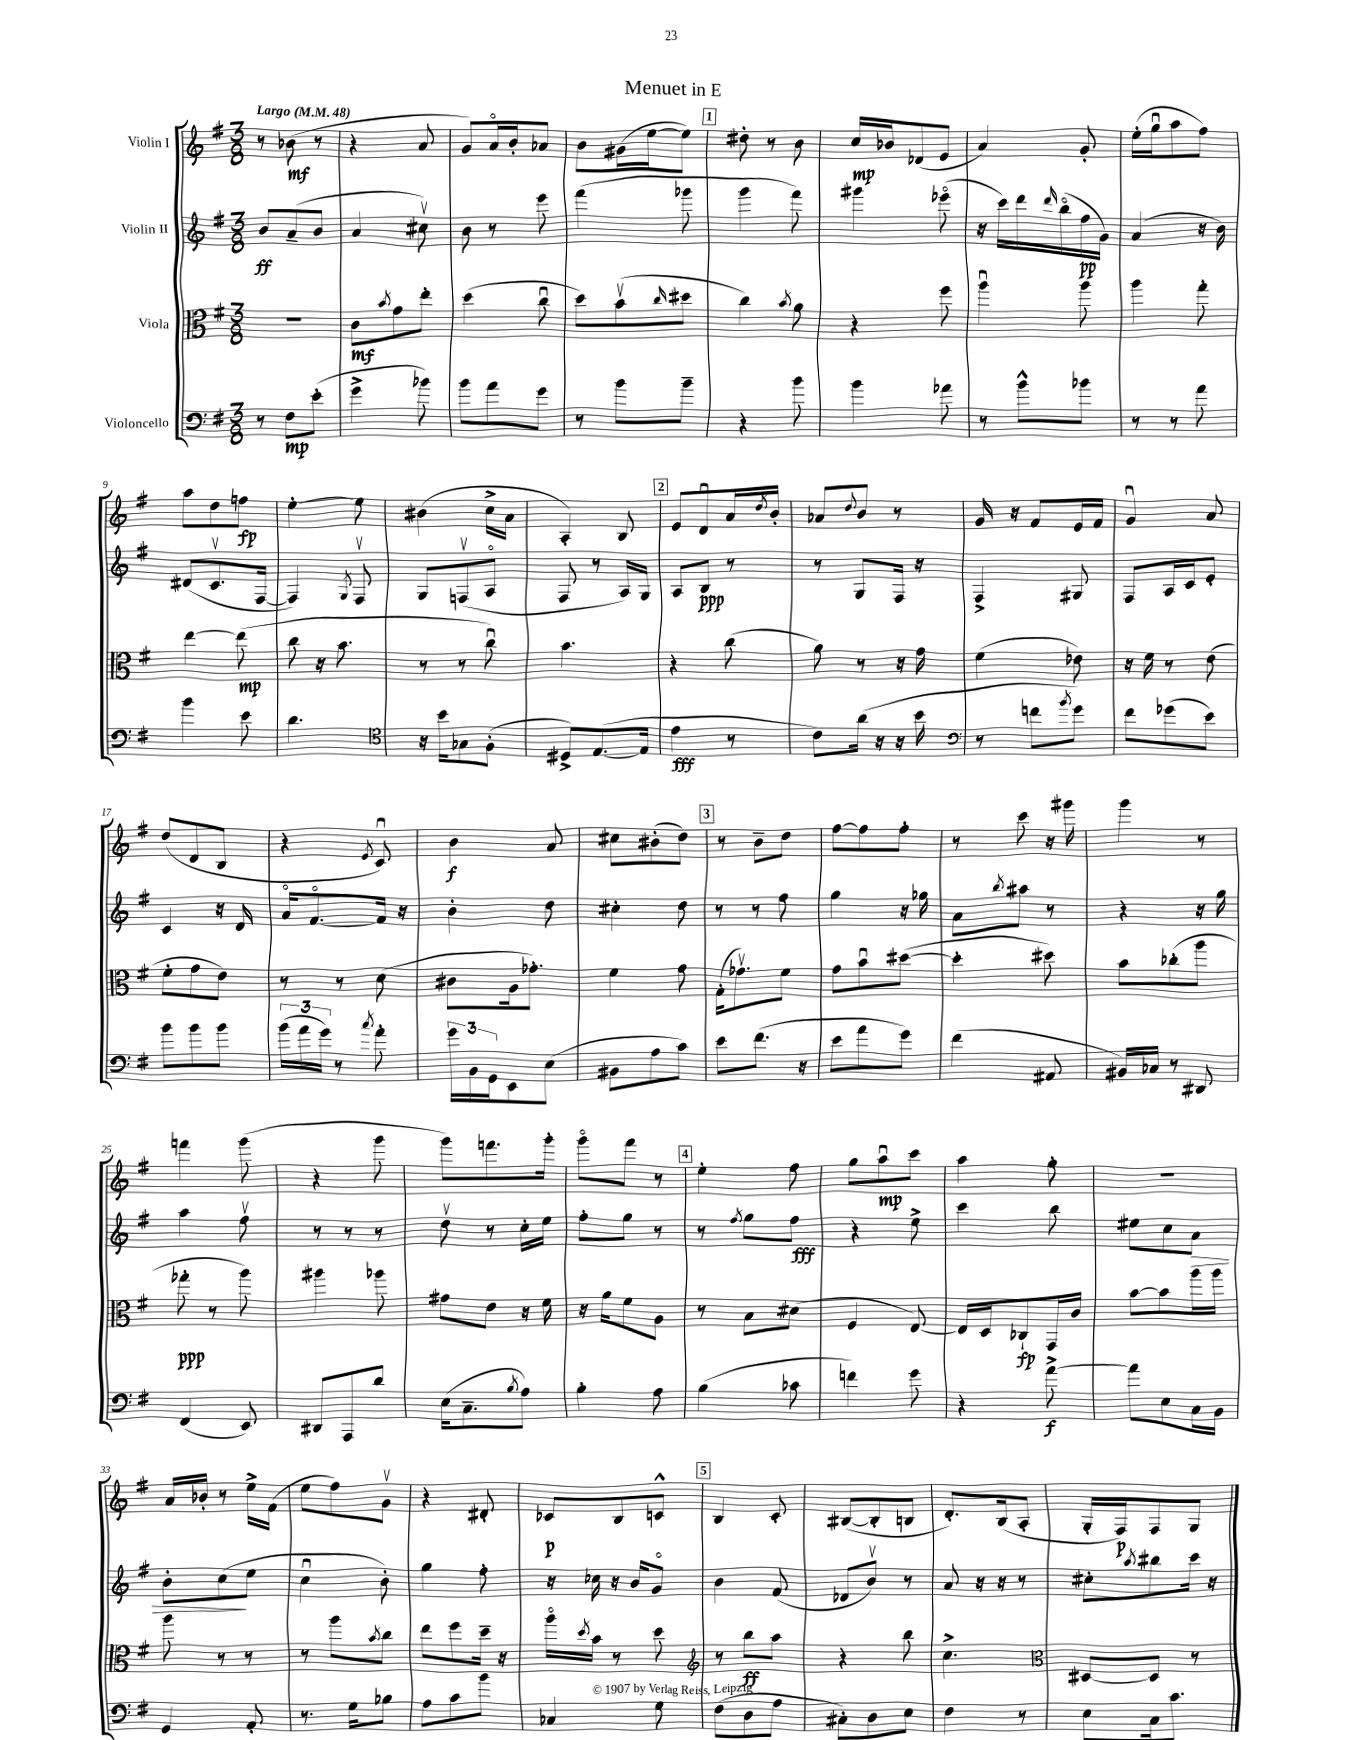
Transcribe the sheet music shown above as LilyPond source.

\header { title = "Menuet in E" }
<<
\new StaffGroup <<
\new Staff = "s0" \with { instrumentName = "Violin I" } {
    \clef treble \key g \major \numericTimeSignature \time 3/8 \tempo "Largo" 4 = 48
    r8 bes'8\mf( r8 |
    r4 a'8 |
    g'8) a'16\flageolet b'16-. aes'8 |
    b'8 gis'16( e''16~ e''8) |
    \mark \markup { \box "1" } dis''8-. r8 b'8 |
    c''16\mp bes'16 des'8( e'8 |
    a'4) g'8-. |
    e''16-.( g''16\downbow a''8 fis''8) |
    a''8 d''8 f''8\fp |
    e''4~-. e''8 |
    bis'4( c''16-> a'16 |
    a4-.) b8 |
    \mark \markup { \box "2" } e'8 d'8\downbow a'16 \acciaccatura { d''8 } b'16-. |
    aes'8 \appoggiatura { d''8 } b'8 r8 |
    g'16 r16 fis'8 e'16 fis'16 |
    g'4\downbow a'8 |
    d''8( d'8 b8 |
    r4 \acciaccatura { e'8 } c'8\downbow) |
    b'4\f a'8 |
    cis''8 bis'8-.( d''8) |
    \mark \markup { \box "3" } r8 b'8-- d''8 |
    fis''8~ fis''8 fis''8-. |
    r8 c'''8 r16 gis'''16 |
    g'''4 r8 |
    f'''4 g'''8( |
    r4 g'''8 |
    g'''8) f'''8. g'''16-. |
    g'''8\flageolet fis'''8 r8 |
    \mark \markup { \box "4" } e''4-. fis''8 |
    g''8 a''8\downbow\mp c'''8 |
    a''4 g''8-. |
    R4. |
    a'16 bes'16-. r8 e''16-> fis'16( |
    e''8 fis''8) g'8\upbow |
    r4 dis'8-. |
    ces'8\p b8 c'8-^ |
    \mark \markup { \box "5" } b4 c'8-. |
    bis8~( bis8-. b8 |
    d'8.-.) b16( a8-. |
    g16-. fis16\p) fis8 g8 \bar "|." |
}
\new Staff = "s1" \with { instrumentName = "Violin II" } {
    \clef treble \key g \major \numericTimeSignature \time 3/8
    b'8\ff a'8--( b'8 |
    a'4 cis''8\upbow) |
    b'8 r8 e'''8 |
    fis'''4( ges'''8 |
    \mark \markup { \box "1" } g'''4 fis'''8) |
    gis'''4 ees'''8\flageolet( |
    r16 c'''16) d'''16 \grace { d'''16 } b''16\flageolet( fis''16\pp g'16) |
    a'4( r16 b'16) |
    dis'8( c'8.\upbow fis16~ |
    fis4) \acciaccatura { g8 } fis8\upbow |
    g8 f8\upbow( a8\flageolet |
    fis8 r8 a16) g16 |
    \mark \markup { \box "2" } a8 b8\ppp r8 |
    r8 g8 fis16 r16 |
    fis4-> gis8 |
    fis8 a16 c'16 e'8-. |
    c'4 r16 d'16 |
    a'16\flageolet fis'8.~\flageolet fis'16 r16 |
    b'4-. d''8 |
    cis''4-. d''8 |
    \mark \markup { \box "3" } r8 r8 fis''8 |
    g''4 r16 ges''16 |
    a'8 \acciaccatura { b''8 } ais''8 r8 |
    r4 r16 g''16 |
    a''4 fis''8\upbow |
    r8 r8 r8 |
    d''8\upbow r8 c''16-. e''16 |
    fis''8-. g''8 r8 |
    \mark \markup { \box "4" } r8 \acciaccatura { fis''8 } g''8 fis''8\fff |
    r4 e''8-> |
    c'''4 b''8 |
    eis''8 c''8 a'8\> |
    b'8-. c''8\!( e''8 |
    c''4\downbow b'8-.) |
    g''4 fis''8-. |
    r16 ces''16 r16 b'16 g'8\flageolet |
    \mark \markup { \box "5" } b'4 fis'8( |
    des'8 b'8\upbow) r8 |
    a'8 r16 r16 r8 |
    cis''8-. \acciaccatura { a''8 } bis''8 c'''16 r16 \bar "|." |
}
\new Staff = "s2" \with { instrumentName = "Viola" } {
    \clef alto \key g \major \numericTimeSignature \time 3/8
    R4. |
    c'8\mf \acciaccatura { b'8 } g'8 e''8-. |
    d''4( c''8\downbow |
    d''8) b'8\upbow( \grace { c''16 } dis''8 |
    \mark \markup { \box "1" } c''4) \acciaccatura { b'8 } a'8 |
    r4 fis''8 |
    a''4\downbow a''8 |
    a''4 g''8-. |
    e''4~ e''8\mp( |
    c''8 r16 b'8. |
    r8 r8 c''8\downbow) |
    b'4. |
    \mark \markup { \box "2" } r4 c''8( |
    a'8) r8 r16 g'16 |
    fis'4( ees'8) |
    r16 fis'16 r8 e'8( |
    fis'8-. g'8 e'8) |
    r8 r8 d'8( |
    cis'8 a16 ges'8.-.) |
    fis'4 g'8 |
    \mark \markup { \box "3" } g16-.( ges'8.\upbow) fis'8 |
    g'8 b'8\downbow dis''8~( |
    dis''4-. dis''8) |
    b'8 ces''8-.( a''8 |
    ges''8-.\ppp r8 a''8) |
    ais''4 aes''8 |
    gis'8 e'8 r16 fis'16 |
    r16 a'16 fis'8 a8 |
    \mark \markup { \box "4" } r8 b8 dis'8( |
    fis4 e8~) |
    e16 d16 ces8-!\fp g,16 c'16 |
    b'8~ b'8 a''16 a''16 |
    a''8 r8 r8 |
    r8 a''8 \acciaccatura { b'8 } c''8 |
    e''8 fis''8 d''16-- r16 |
    a''16\flageolet \acciaccatura { d''8 } b'16 r8 d''8 |
    \mark \markup { \box "5" } \clef treble r8 b''8\ff a''8 |
    r4 b''8 |
    c''4.-> |
    \clef alto dis8~ dis8 r8 \bar "|." |
}
\new Staff = "s3" \with { instrumentName = "Violoncello" } {
    \clef bass \key g \major \numericTimeSignature \time 3/8
    r8 fis8\mp e'8-.( |
    g'4-> bes'8) |
    b'8 a'8 g'8 |
    r8 b'8 b'8-- |
    \mark \markup { \box "1" } r4 b'8 |
    b'4 aes'8 |
    r8 b'8-^ bes'8 |
    r8 r8 a'8 |
    b'4 e'8 |
    d'4. |
    \clef tenor r16 b'16 ges8 fis8-.( |
    dis8->) e8.~( e16 |
    \mark \markup { \box "2" } e'4\fff r8 |
    c'8) a'16( r16 r16 b'16 |
    \clef bass r8 f'8 \acciaccatura { b'8 } g'8) |
    fis'8 ges'8( e'8) |
    b'8 b'8 b'8 |
    \tuplet 3/2 { b'16( a'16 g'16) } r8 \acciaccatura { c''8 } a'8-. |
    \tuplet 3/2 { g'16 b,16 g,16 } e,8 e8( |
    bis,8 a8 c'8) |
    \mark \markup { \box "3" } e'8 fis'8.( r16 |
    e'8 a'8 g'8) |
    fis'4( ais,8 |
    bis,16) ces16 r8 dis,8 |
    fis,4( e,8) |
    dis,8 a,,8 d'8 |
    e16( c8.-- \acciaccatura { b8 } a8) |
    b4-. a8 |
    \mark \markup { \box "4" } b4( ces'8 |
    f'4) g'8 |
    r4 a'8~->\f |
    a'8 e8 c16 b,16 |
    g,4 a,8-. |
    r8. g16 bes8 |
    a8 c'8 b'8 |
    ces4 g8 |
    \mark \markup { \box "5" } fis8( d8 a8 |
    cis8-.) d8 e8 |
    fis4 r8 |
    e8 c16 c'8. \bar "|." |
}
>>
>>
